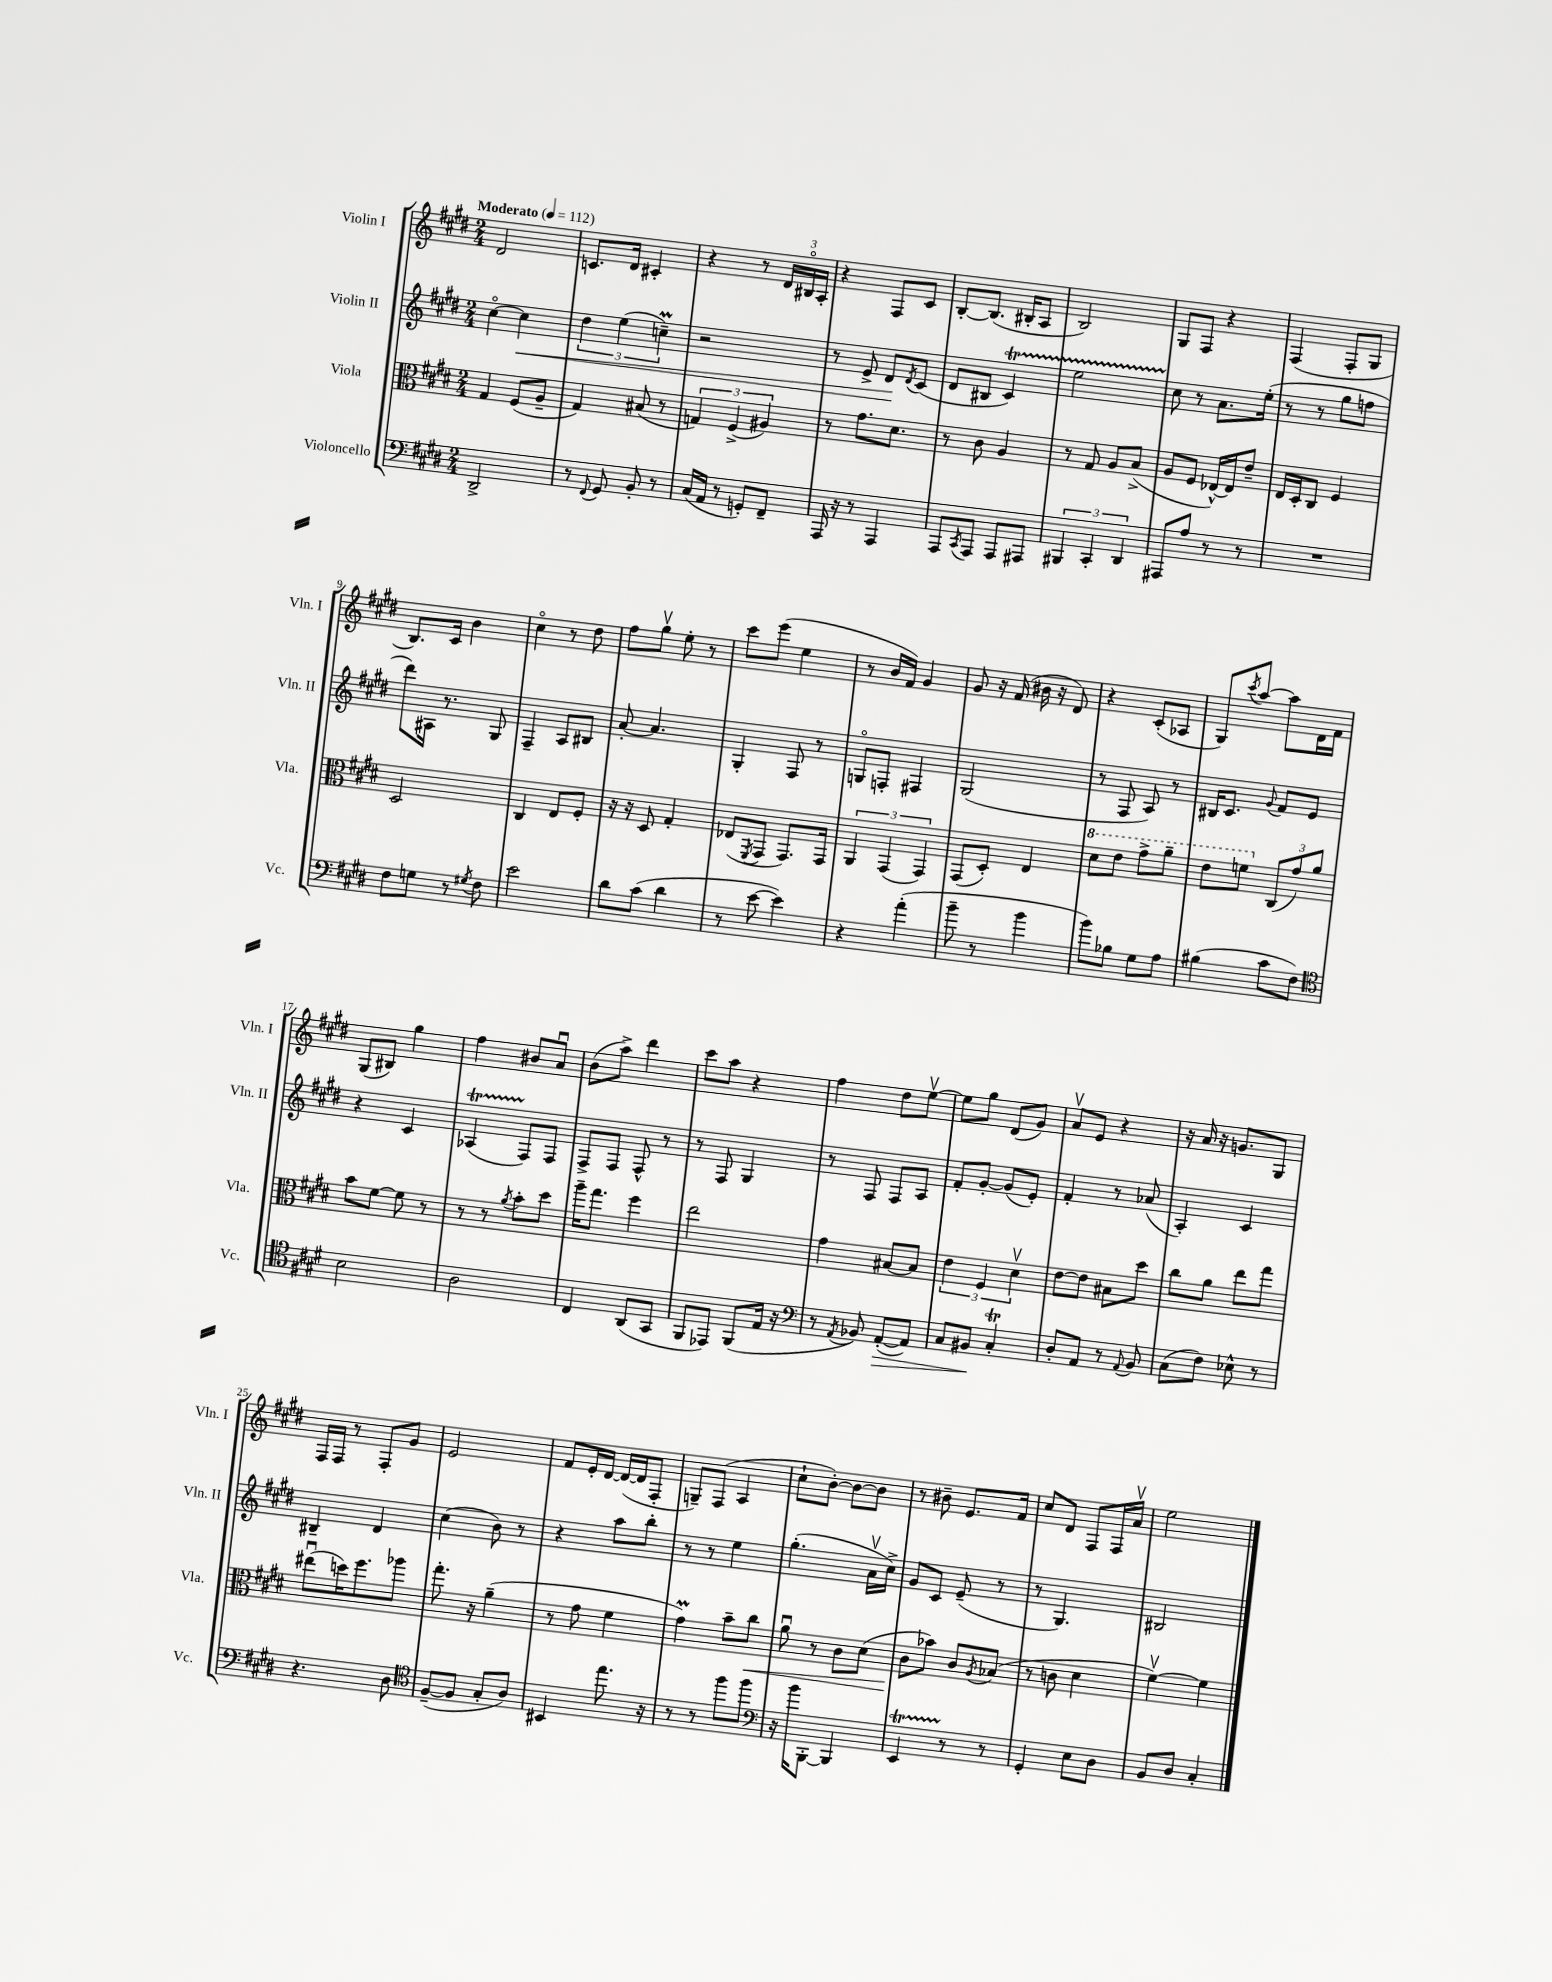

**kern	**kern	**kern	**kern
*staff4	*staff3	*staff2	*staff1
*clefF4	*clefC3	*clefG2	*clefG2
*k[f#c#g#d#]	*k[f#c#g#d#]	*k[f#c#g#d#]	*k[f#c#g#d#]
*M2/4	*M2/4	*M2/4	*M2/4
*MM112	*MM112	*MM112	*MM112
2DD#^	4G#	[4cc#o	2d#
.	(8F#	4cc#]	.
.	8A~	.	.
=	=	=	=
8r	4G#)	6dd#	8.c
8qqFF#	.	.	.
8GG#	.	.	.
.	.	(6ee	.
.	.	.	16d#
8BB'	(8B#	.	4c#'
.	.	6cc~)	.
8r	8r	.	.
=	=	=	=
(16C#	6G)	2r	4r
16AA	.	.	.
8r	.	.	.
.	(6F#^	.	.
8GG')	.	.	8r
.	6A#)	.	.
8FF#~	.	.	24d#
.	.	.	24B#o
.	.	.	24A'
=	=	=	=
16AAA	8r	8r	4r
16r	.	.	.
8r	8.g#	8e^	.
4AAA	.	8d#	8F#
.	8.d#	.	.
.	.	8qd#	.
.	.	(8c#	8c#
=	=	=	=
8AAA	8r	8d#	[8B'
8qCC#	.	.	.
8AAA	8c#	8B#	(8.B]
8AAA	4A	4c#)	.
.	.	.	16B#'
8AAA#	.	.	8A
=	=	=	=
6BBB#	8r	2ee	2B)
.	8G#	.	.
6CC#'	.	.	.
.	8A	.	.
6DD#	.	.	.
.	(8B^	.	.
=	=	=	=
8AAA#	8A	8cc#	8G#
8A	8F#	8r	8F#
8r	[16E-^^)	8.a	4r
.	16E-]	.	.
8r	8e~	.	.
.	.	(16ee'	.
=	=	=	=
2r	16E	8r	(4F#
.	16D#'	.	.
.	8C#	8r	.
.	4F#	8gg#	8F#'
.	.	8ff	8G#
=	=	=	=
8F#	2D#	8ddd#)	8.B)
8G	.	16A#	.
.	.	8.r	16c#
8r	.	.	4b
8qG#	.	.	.
8F#	.	8G#	.
=	=	=	=
2e	4C#	4F#~	4cc#o
.	8E	8A	8r
.	8F#'	8B#	8dd#
=	=	=	=
8d#	16r	[8a'	8ff#
.	16r	.	.
(8c#	8D#	4.a]	8gg#v
4d#	4G#'	.	8ee'
.	.	.	8r
=	=	=	=
8r	(8E-	4G#'	8ccc#
.	8qFF#	.	.
[8e	8GG#	.	(8eee
4e])	8.GG#)	8F#	4ee
.	.	8r	.
.	16GG#	.	.
=	=	=	=
4r	6AA	8Go	8r
.	.	8F'	16b
.	(6GG#	.	.
.	.	.	16f#)
(4a'	.	4F#	4g#
.	6GG#)	.	.
=	=	=	=
8b~	(8GG#	(2G#	8g#
8r	8D#')	.	16r
.	.	.	(16f#
4b	4E	.	16b#
.	.	.	16r
.	.	.	8d#)
=	=	=	=
8b)	8dd#	8r	4r
8B-	8ee	8F#	.
8G#	8gg#^	8A)	(8c#'
8A	8aa~	8r	8A-
=	=	=	=
(4B#	8ee	16B#	8G#)
.	.	8.c#	.
.	.	.	8qccc#
.	8ff	.	[8aa
.	.	8qqg#	.
8c#	(12C#	8f#	8aa]
.	12g#)	.	.
8F#)	.	8e	16d#
.	12a	.	.
.	.	.	16f#
=	=	=	=
*clefC4	*	*	*
2B	8b	4r	(8G#
.	[8f#	.	8B#)
.	8f#]	4c#	4gg#
.	8r	.	.
=	=	=	=
2A	8r	(4A-	4ff#
.	8r	.	.
.	8qa	.	.
.	8b'	8F#)	8b#
.	8dd#	8F#	8au
=	=	=	=
4C#	16aa~	8F#^	(8b
.	8.gg#	.	.
.	.	8F#	8aa^)
(8AA	4ff#	8F#^^	4ddd#
8GG#	.	8r	.
=	=	=	=
8FF#	2ee	8r	8ccc#
8EE-)	.	8F#	8aa
(8FF#	.	4G#	4r
16E	.	.	.
16r	.	.	.
=	=	=	=
*clefF4	*	*	*
8r	4g#	8r	4ff#
8qAA	.	.	.
8BB-)	.	8F#	.
([8AA'	[8B#	8F#	8dd#
8AA])	8B#]	8A	[8eev
=	=	=	=
8C#	6e	8f#'	8ee]
8BB#	.	[8g#'	8gg#
.	6F#	.	.
4C#'	.	(8g#]	(8d#
.	6d#v	.	.
.	.	8e')	8g#)
=	=	=	=
8D#'	[8e	4f#'	8av
8AA	8e]	.	8e
8r	8B#	8r	4r
8qqAA	.	.	.
8BB	8dd#	(8a-	.
=	=	=	=
(8C#	8cc#	4A')	16r
.	.	.	16a
8F#)	8a	.	16r
.	.	.	8.g
8E-^^	8ee	4c#	.
8r	8gg#	.	8G#
=	=	=	=
4.r	(8ee#u	4B#~	16F#
.	.	.	16F#
.	16dd)	.	8r
.	8.ff#	.	.
.	.	4d#	8F#'
8D#	8aa-	.	8g#
=	=	=	=
*clefC4	*	*	*
([8F#~	8.gg#'	(4cc#	2e
8F#]	.	.	.
.	16r	.	.
8G#'	(4a~	8b)	.
8A)	.	8r	.
=	=	=	=
4BB#	8r	4r	8f#
.	8g#	.	16e'
.	.	.	[16d#
8.ee	4f#	8aa	(16d#_
.	.	.	16d#]
.	.	8bb'	8F#'
16r	.	.	.
=	=	=	=
8r	4g#)	8r	8G~)
8r	.	8r	(8F#
8ff#	8b~	4ee	4A
8ff#	8cc#	.	.
=	=	=	=
*clefF4	*	*	*
16r	8au	(4.gg#'	8cc#`
16b	.	.	.
[8BBB'	8r	.	[8b')
4BBB]	8c#	.	8b_
.	(8d#	16av	8b]
.	.	16cc#^)	.
=	=	=	=
4EE	8c#	8g#	8r
.	8b-)	8c#	8b#~
8r	8c#	(8e~	8.e
.	8qA	.	.
8r	(8B-	8r	.
.	.	.	16f#
=	=	=	=
4GG#'	8r	8r	8cc#
.	8c	4.G#)	8d#
8E	4d#	.	8F#
8D#	.	.	16F#
.	.	.	16av
=	=	=	=
8BB	[4f#v)	2B#	2ee
8D#	.	.	.
4C#'	4f#]	.	.
==	==	==	==
*-	*-	*-	*-
